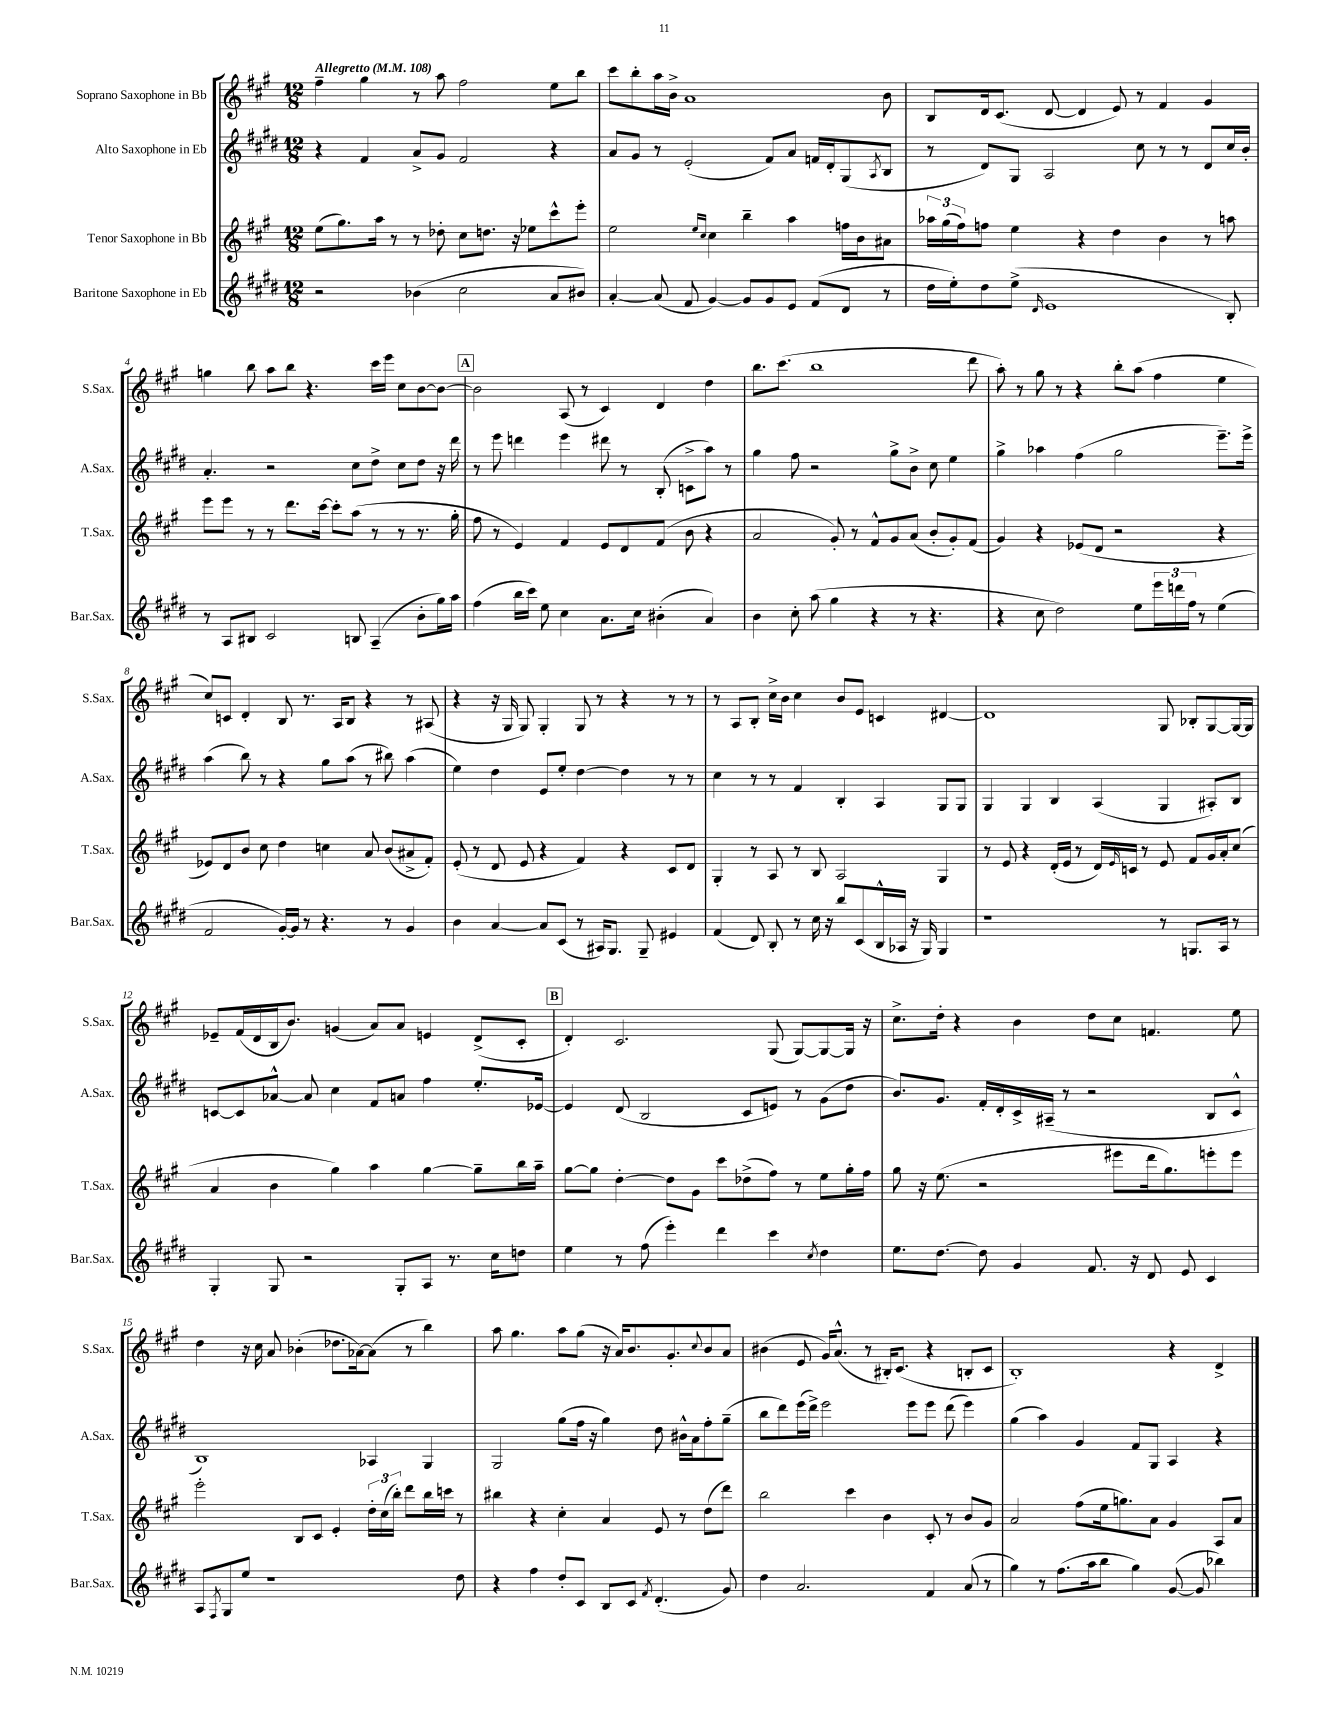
<<
\new StaffGroup <<
\new Staff = "s0" \with { instrumentName = "Soprano Saxophone in Bb" shortInstrumentName = "S.Sax." } {
    \clef treble \key a \major \numericTimeSignature \time 12/8 \tempo "Allegretto" 4 = 108
    fis''4-- gis''4 r8 a''8 fis''2 e''8 b''8 |
    cis'''8 b''8-. a''16 b'16-> a'1 b'8 |
    b8 d'16 cis'8.( d'8~ d'4 e'8) r8 fis'4 gis'4 |
    g''4 b''8 a''8 b''8 r4. cis'''16 e'''16 cis''8 b'8~ b'8~ |
    \mark \markup { \box "A" } b'2 a8( r8 cis'4) d'4 d''4 |
    b''8. cis'''8.( b''1 d'''8 |
    a''8-.) r8 gis''8 r8 r4 b''8-. a''8( fis''4 e''4 |
    cis''8) c'8 d'4-. b8 r8. a16 b8 r4 r8 ais8( |
    r4 r16 gis16 gis8) gis4-. gis8 r8 r4 r8 r8 |
    r8 a8 b8-. cis''16-> b'16 cis''4 b'8 e'8 c'4 dis'4~ |
    dis'1 gis8 bes8-. gis8~ gis16~ gis16 |
    ees'8-- fis'16( d'16 b16 b'8.) g'4( a'8) a'8 e'4 d'8->( cis'8-. |
    \mark \markup { \box "B" } d'4-.) cis'2. gis8( gis8~) gis8~ gis16 r16 |
    cis''8.-> d''16-. r4 b'4 d''8 cis''8 f'4. e''8 |
    d''4 r16 cis''16 a'8 bes'4-.( des''8. aes'16~) aes'8( r8 b''4) |
    a''8 gis''4. a''8 gis''8( r16 a'16) b'8. gis'8.-. \appoggiatura { cis''8 } b'8 a'8 |
    bis'4( e'8 gis'16) a'8.-^( r8 bis16-.) cis'8.( r4 b8-. cis'8 |
    b1-.) r4 d'4-> \bar "|." |
}
\new Staff = "s1" \with { instrumentName = "Alto Saxophone in Eb" shortInstrumentName = "A.Sax." } {
    \clef treble \key e \major \numericTimeSignature \time 12/8
    r4 fis'4 a'8-> gis'8 fis'2 r4 |
    a'8 gis'8 r8 e'2-.( fis'8) a'8 f'16 dis'16-. gis8( \acciaccatura { a8 } b8 |
    r8 dis'8) gis8 a2 cis''8 r8 r8 dis'8 cis''16 b'16-. |
    a'4.-. r2 cis''8 dis''8-> cis''8 dis''8 r16 dis'''16 |
    \mark \markup { \box "A" } r8 e'''8 d'''4 e'''4 dis'''8 r8 b8-.( c'8-> a''8) r8 |
    gis''4 fis''8 r2 gis''8-> b'8-> cis''8 e''4 |
    gis''4-> aes''4 fis''4( gis''2 e'''8.--) e'''16-> |
    a''4( b''8) r8 r4 gis''8 a''8( r8 bis''8) a''4( |
    e''4) dis''4 e'8 e''8-. dis''4~ dis''4 r8 r8 |
    cis''4 r8 r8 fis'4 b4-. a4 gis8 gis8 |
    gis4 gis4 b4 a4( gis4 ais8-.) b8 |
    c'8~ c'8 aes'8~-^ aes'8 cis''4 fis'8 a'8 fis''4 e''8.-. ees'16~ |
    \mark \markup { \box "B" } ees'4 dis'8( b2 cis'8 e'8) r8 gis'8( dis''8 |
    b'8.) gis'8. fis'16-. dis'16-. cis'16-> ais16--( r8 r2 b8 cis'8-^ |
    b1) aes4 gis4 |
    gis2 gis''8( fis''16 r16 gis''4) dis''8 bis'16-^ a'16 fis''8-. gis''8--( |
    b''8 dis'''8) e'''16( dis'''16->) e'''2 e'''8 e'''8 dis'''8( e'''4) |
    gis''4( a''4) gis'4 fis'8 gis8 a4 r4 \bar "|." |
}
\new Staff = "s2" \with { instrumentName = "Tenor Saxophone in Bb" shortInstrumentName = "T.Sax." } {
    \clef treble \key a \major \numericTimeSignature \time 12/8
    e''8( gis''8.) a''16 r8 r8 des''8-. cis''8 d''8. r16 ees''8 cis'''8-^ e'''8-. |
    e''2 \grace { e''16 cis''16 } cis''4 b''4-- a''4 f''16 b'16 ais'8 |
    \tuplet 3/2 { aes''16 gis''16( fis''16) } f''8 e''4 r4 d''4 b'4 r8 a''8 |
    e'''8 e'''8 r8 r8 d'''8. cis'''16~ cis'''8-. a''8( r8 r8 r8. gis''16-. |
    \mark \markup { \box "A" } fis''8 r8 e'4) fis'4 e'8 d'8 fis'8( b'8 r4 |
    a'2 gis'8-.) r8 fis'8-^ gis'8 a'8( b'8-. gis'8-.) fis'8( |
    gis'4) r4 ees'8( d'8 r2 r4 |
    ees'8) d'8 b'8 cis''8 d''4 c''4 a'8 b'8( ais'8-> fis'8-.) |
    e'8-.( r8 d'8 e'8 r4 fis'4) r4 cis'8 d'8 |
    gis4-. r8 a8 r8 b8 a2 gis4 |
    r8 e'8 r4 d'16-.( e'16 r8 d'16) \grace { e'16 } c'16 r8 e'8 fis'8 gis'16 a'16-. cis''8( |
    a'4 b'4 gis''4) a''4 gis''4~ gis''8-- b''16 a''16-- |
    \mark \markup { \box "B" } gis''8~ gis''8 d''4~-. d''8 gis'8 cis'''8 des''8->( fis''8) r8 e''8 gis''16-. fis''16 |
    gis''8 r16 e''8.( r2 eis'''8 d'''16 gis''8.) e'''8-. e'''8 |
    e'''2-. b8 cis'8 e'4-. \tuplet 3/2 { d''16-. cis''16( b''16-.) } d'''8 b''16 c'''16 r8 |
    bis''4 r4 cis''4-. a'4 e'8 r8 d''8( d'''8) |
    b''2 cis'''4 b'4 cis'8-. r8 b'8 gis'8 |
    a'2 fis''8( e''16 g''8.) a'8 gis'4 a8 a'8 \bar "|." |
}
\new Staff = "s3" \with { instrumentName = "Baritone Saxophone in Eb" shortInstrumentName = "Bar.Sax." } {
    \clef treble \key e \major \numericTimeSignature \time 12/8
    r2 bes'4( cis''2 a'8 bis'8) |
    a'4~-. a'8( fis'8 gis'4~) gis'8 gis'8 e'8 fis'8( dis'8 r8 |
    dis''16 e''16-.) dis''8 e''8->( \grace { dis'16 } e'1 b8-.) |
    r8 a8 bis8 cis'2 b8 a4--( b'8-. gis''16) a''16 |
    \mark \markup { \box "A" } fis''4( b''16 cis'''16) e''8 cis''4 a'8. cis''16 bis'4-.( a'4) |
    b'4 cis''8-. a''8( gis''4 r4 r8 r4. |
    r4 cis''8 dis''2) e''8 \tuplet 3/2 { e'''16 d'''16 fis''16 } r8 e''4( |
    fis'2 gis'16~-.) gis'16 r8 r4. r8 gis'4 |
    b'4 a'4~ a'8 cis'8( r8 ais16) gis8. gis8-- eis'4 |
    fis'4( dis'8) b8-. r8 cis''16 r16 b''8 cis'8( b16-^ aes16 r16 gis16) gis4 |
    r1 r8 g8. a16 r8 |
    gis4-. gis8 r2 gis8-. a8 r8. cis''16 d''8 |
    \mark \markup { \box "B" } e''4 r8 fis''8( e'''4-.) dis'''4 cis'''4 \acciaccatura { cis''8 } dis''4 |
    e''8. dis''8.~ dis''8 gis'4 fis'8. r16 dis'8 e'8 cis'4 |
    a8 \acciaccatura { fis8 } gis8 e''8 r1 dis''8 |
    r4 fis''4 dis''8-. cis'8 b8 cis'8 \acciaccatura { fis'8 } dis'4.-.( gis'8) |
    dis''4 a'2. fis'4 a'8( r8 |
    gis''4) r8 fis''8.( a''16 b''8 gis''4) gis'8~( gis'8 bes''4) \bar "|." |
}
>>
>>
